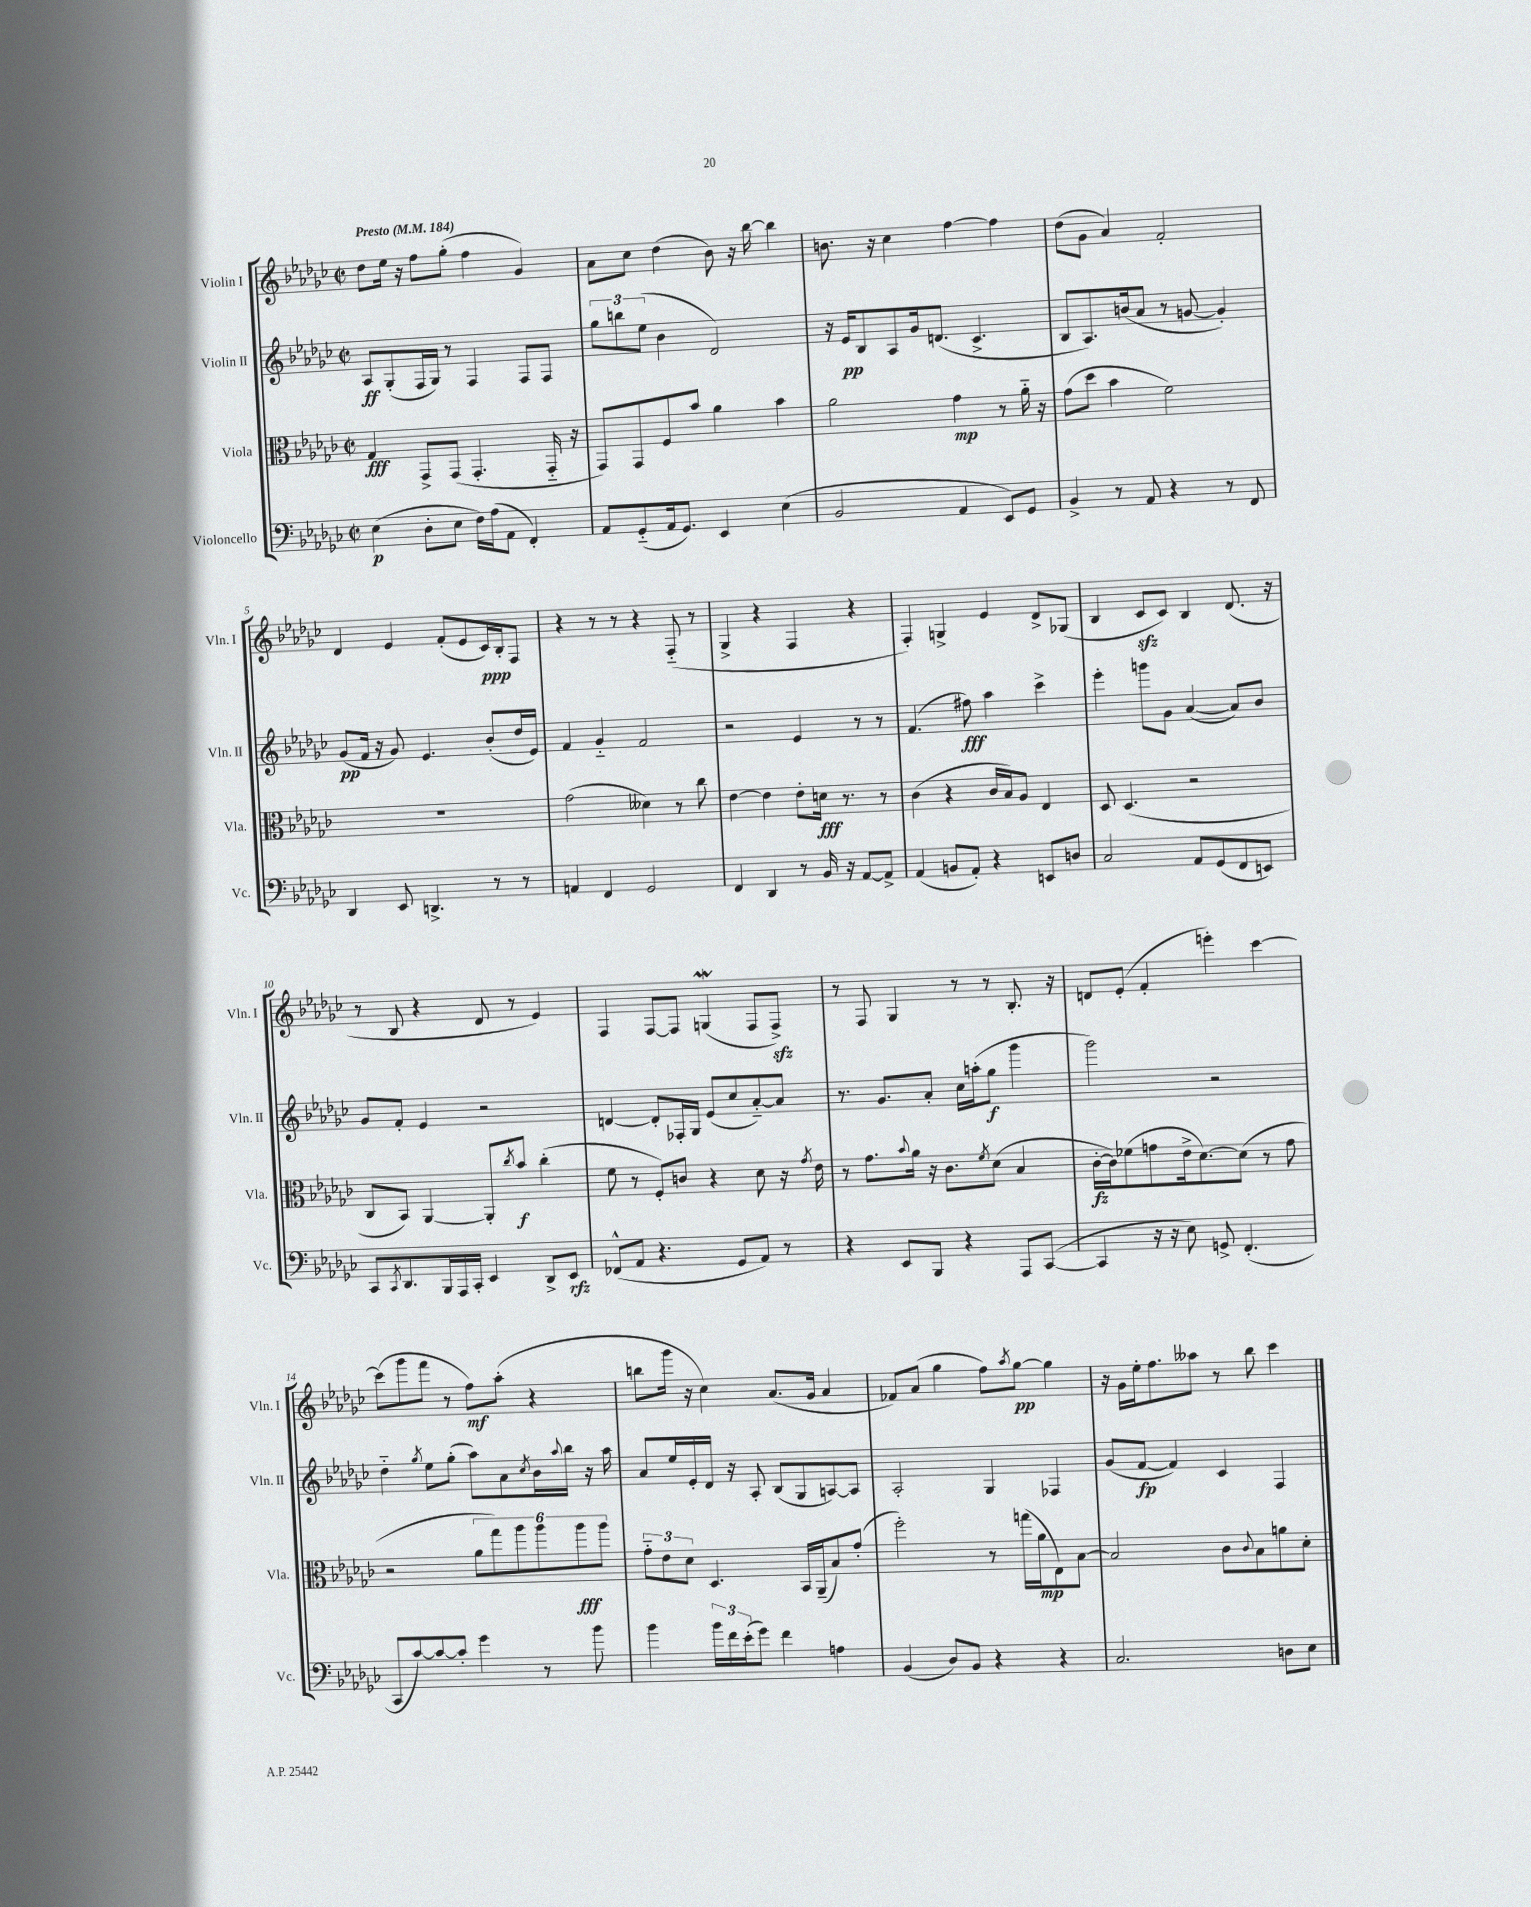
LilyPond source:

<<
\new StaffGroup <<
\new Staff = "s0" \with { instrumentName = "Violin I" shortInstrumentName = "Vln. I" } {
    \clef treble \key ges \major \defaultTimeSignature \time 2/2 \tempo "Presto" 4 = 184
    des''8 ees''16 r16 f''8 ges''8-.( f''4 ges'4) |
    aes'8 ces''8 des''4( bes'8) r16 bes''16~ bes''4 |
    b'8. r16 ces''4 f''4~ f''4 |
    des''8( ges'8 aes'4) f'2-. |
    des'4 ees'4 f'8-.( ees'8 ces'16\ppp) bes16-. f8 |
    r4 r8 r8 r4 f8-_( r8 |
    ges4-> r4 f4 r4 |
    f4-.) g4-> ees'4 des'8-> ges8( |
    bes4 ces'8\sfz ces'8) bes4 des'8.( r16 |
    r8 bes8 r4 des'8 r8 ees'4) |
    f4 f8~ f8 g4\mordent( f8 f8->\sfz) |
    r8 f8 ges4 r8 r8 bes8.-. r16 |
    d'8 ees'8-.( f'4-. e'''4-.) ces'''4~ |
    ces'''8( ges'''8 f'''8 r8 f''8\mf) aes''8-.( r4 |
    b''8 ges'''16 r16 ces''4) aes'8.( ges'16 aes'4 |
    fes'8) aes'8( ges''4 f''8) \acciaccatura { aes''8 } ges''8~\pp ges''4 |
    r16 ges'16 ees''16-. f''8. aeses''8 r8 bes''8 ces'''4 \bar "|." |
}
\new Staff = "s1" \with { instrumentName = "Violin II" shortInstrumentName = "Vln. II" } {
    \clef treble \key ges \major \defaultTimeSignature \time 2/2
    aes8\ff ges8-.( f16 ges16) r8 f4 f8 f8 |
    \tuplet 3/2 { ges''8 b''8 ees''8( } bes'4 des'2) |
    r16 ees'16\pp bes8 aes8 ges'16 d'8.( ces'4.-> |
    bes8 aes8.) b'16( aes'8 r8 g'8~ g'4-.) |
    ges'8\pp( f'16 r16 ges'8) ees'4. bes'8-.( des''16 ees'16) |
    f'4 ges'4-_ f'2 |
    r2 ees'4 r8 r8 |
    f'4.( fis''8\fff) aes''4 ces'''4-> |
    ees'''4-. g'''8 ges'8 aes'4~( aes'8) bes'8 |
    ges'8 f'8-. ees'4 r2 |
    d'4~ d'8-. fes16-. ges16 ees'8( ces''8 aes'8~-_) aes'8 |
    r8. ges'8. aes'8-. ces''16 a''16-.( ges''8\f ges'''4 |
    ges'''2) r2 |
    des''4-_ \acciaccatura { ges''8 } ees''8 ges''8-.( aes''8) aes'8 \acciaccatura { ces''8 } bes'16 \appoggiatura { aes''8 } bes''16 r16 aes''16 |
    aes'8 ees''16 ees'16-. des'16 r16 aes8-. bes8( ges8 a8~) a8 |
    aes2-. ges4 fes4 |
    ges'8( f'8~\fp f'4) ces'4 f4 \bar "|." |
}
\new Staff = "s2" \with { instrumentName = "Viola" shortInstrumentName = "Vla." } {
    \clef alto \key ges \major \defaultTimeSignature \time 2/2
    ges4\fff ges,8-> ges,8( ges,4.-. ges,16-_ r16 |
    ges,8) ges,8 f8 bes'8 aes'4 bes'4 |
    aes'2 ges'4\mp r8 aes'16-_ r16 |
    ges'8( des''8 bes'4 f'2) |
    R1 |
    ges'2( deses'4) r8 ces''8 |
    ees'4~ ees'4 ees'8-. d'16\fff r8. r8 |
    ces'4( r4 ces'16 bes16) aes8 ees4 |
    des8 des4.( r2 |
    ces8 bes,8) aes,4~ aes,8-. \acciaccatura { ces''8 } bes'8\f ces''4-.( |
    f'8 r8 f8-.) c'8 r4 des'8 r16 \acciaccatura { ges'8 } ees'16 |
    r8 ges'8. \appoggiatura { bes'8 } aes'16 r16 ces'8. \acciaccatura { f'8 } des'8( bes4 |
    ces'16~-.\fz ces'16) fes'8( g'8 ees'16-> des'8.~) des'8( r8 g'8 |
    r2 \tuplet 6/4 { aes'8 ges''8) aes''8 aes''8 aes''8\fff aes''8 } |
    \tuplet 3/2 { ges'8-_ ees'8 des'8 } des4. bes,16 aes,16--( bes8) ges'8-.( |
    f''2-.) r8 g''16( aes'16\mp ees8) bes8~ |
    bes2 ces'8 \appoggiatura { ces'8 } bes8 a'8 des'8-. \bar "|." |
}
\new Staff = "s3" \with { instrumentName = "Violoncello" shortInstrumentName = "Vc." } {
    \clef bass \key ges \major \defaultTimeSignature \time 2/2
    ees4\p( des8-. ees8 f16) aes16( aes,8 f,4-.) |
    aes,8 ges,8-_( aes,16 ges,8.) ees,4 ees4( |
    bes,2 aes,4 ees,8) ges,8 |
    bes,4-> r8 aes,8 r4 r8 f,8 |
    des,4 ees,8 d,4.-> r8 r8 |
    a,4 f,4 ges,2 |
    f,4 des,4 r8 bes,16 r16 aes,8~ aes,8-> |
    aes,4( b,8 aes,8-.) r4 e,8 d8 |
    ces2 aes,8 ges,8( f,8 e,8) |
    ces,8 \acciaccatura { ces,8 } des,8. bes,,16 aes,,16 ces,16-. ees,4 des,8-> ees,8\rfz |
    fes,8-^( aes,8 r4. ges,8 aes,8) r8 |
    r4 ees,8 bes,,8 r4 aes,,8 ces,8~( |
    ces,4 r16 r16 ees8) g,8-> f,4.-.( |
    ces,8 ces'8~) ces'8~ ces'8-. ges'4 r8 bes'8 |
    bes'4 \tuplet 3/2 { bes'16 f'16 ees'16-.( } ges'8) f'4 a4 |
    bes,4( des8) bes,8 r4 r4 |
    ces2. d8 ees8 \bar "|." |
}
>>
>>
